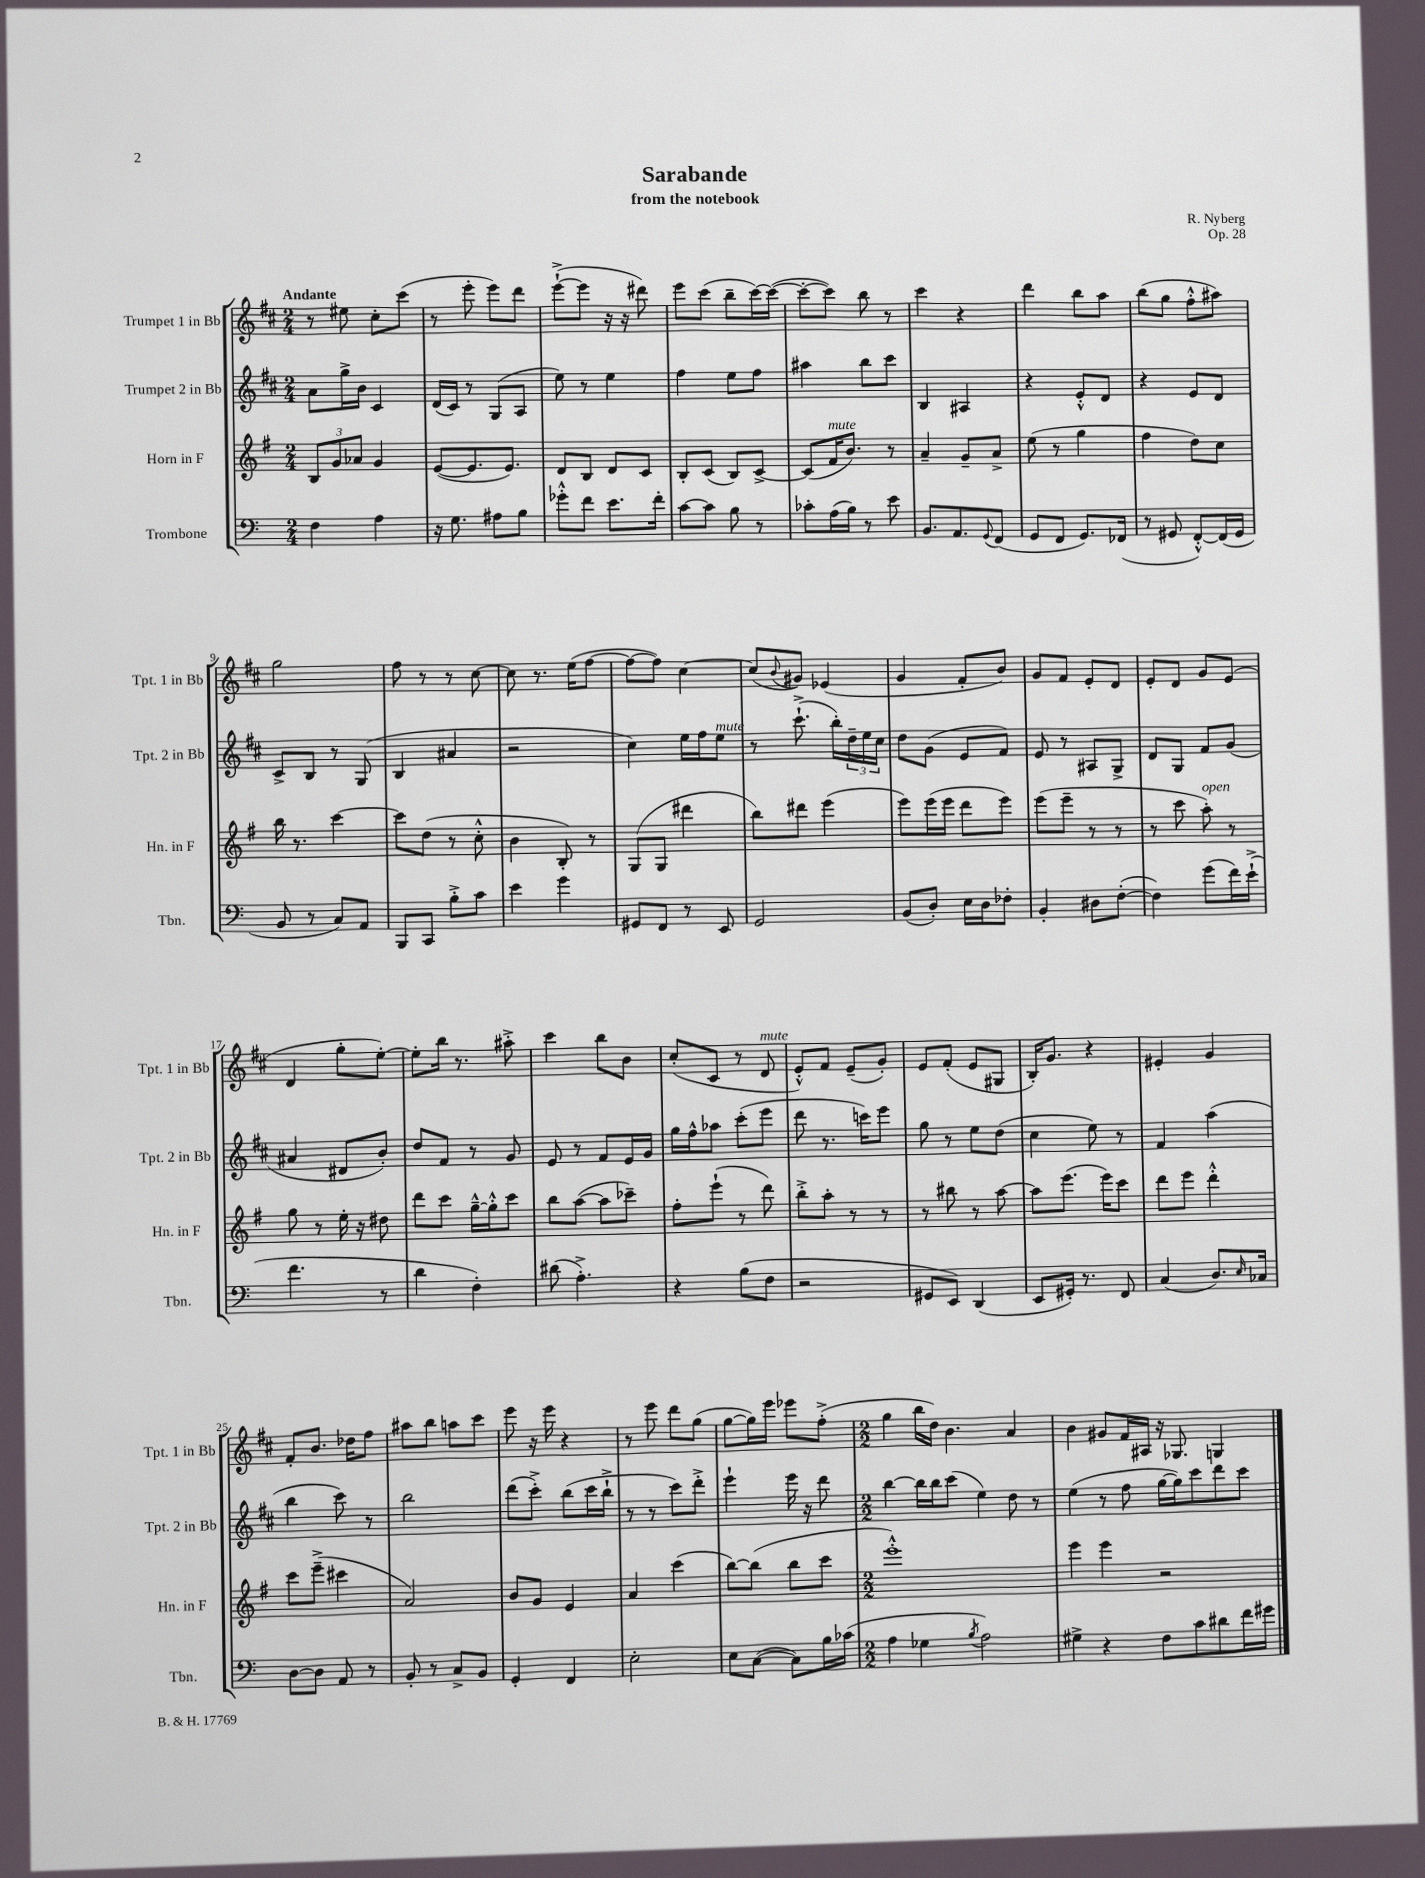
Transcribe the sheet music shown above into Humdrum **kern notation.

**kern	**kern	**kern	**kern
*part4	*part3	*part2	*part1
*staff4	*staff3	*staff2	*staff1
*I"Trombone	*I"Horn in F	*I"Trumpet 2 in Bb	*I"Trumpet 1 in Bb
*I'Tbn.	*I'Hn. in F	*I'Tpt. 2 in Bb	*I'Tpt. 1 in Bb
*clefF4	*clefG2	*clefG2	*clefG2
*k[]	*k[f#]	*k[f#c#]	*k[f#c#]
*M2/4	*M2/4	*M2/4	*M2/4
=1	=1	=1	=1
!	!	!	!LO:TX:a:B:t=Andante
4F\	12B/L	8a\L	8r
.	12g/	.	.
.	.	16gg^\L	8ee#X\
.	12a-X/J	.	.
.	.	16b\JJ	.
4A\	4g/	4c#/	8cc#'\L
.	.	.	(8ccc#\J
=2	=2	=2	=2
16r	([8e/L	(16d/LL	8r
8.G\	.	16c#/JJ)	.
.	8.e/]	8r	8eee'\
8A#X\L	.	(8G/L	8eee\L)
.	8.e/J)	.	.
8B\J	.	8A/J	8ddd\J
=3	=3	=3	=3
8g-X'^^\L	8d/L	8ee\)	([8eee`^\L
8f\J	8B/J	8r	8eee\J]
8.e\L	8d/L	4ee\	16r
.	.	.	16r
.	8c/J	.	8ddd#X\)
16f'\Jk	.	.	.
=4	=4	=4	=4
[8c\L	8B'/L	4ff#\	8eee\L
8c\J]	(8c/J	.	(8ccc#\J
8B\	8B/L)	8ee\L	8bb~\L
8r	[8c^/J	8ff#\J	[16ccc#\L)
.	.	.	(16ccc#\JJ_
=5	=5	=5	=5
8c-X'\L	(8c/L]	4aa#X\	8ccc#'\L_
!	!LO:TX:a:i:t=mute	!	!
(16A\L	16f#/K	.	8ccc#\J])
16B\JJ)	8.b/J)	.	.
8r	.	8bb\L	8bb\
8e\	8r	8ccc#\J	8r
=6	=6	=6	=6
8.BB/L	4a~/	4B/	4ccc#\
8.AA/	.	.	.
.	8g~/L	4A#X/	4r
8qqGG/	.	.	.
(8FF/J	8a^/J	.	.
=7	=7	=7	=7
8GG/L	(8ee\	4r	4ddd\
8FF/J	8r	.	.
8.GG/L)	4gg\	8e'^^/L	8bb\L
.	.	8d/J	8aa\J
(16FF-X/Jk	.	.	.
=8	=8	=8	=8
8r	4ff#\	4r	(8bb\L
8GG#X/	.	.	8gg\J
[8FF'^^/L)	8dd\L)	8e/L	8ff#'^^\L
(16FF/L]	8cc\J	8d/J	8aa#X\J)
16GG#/JJ	.	.	.
!!LO:LB:g=z
=9	=9	=9	=9
8BB/	16bb\	8c#^/L	2gg\
.	8.r	.	.
8r	.	8B/J	.
8C/L)	[4ccc\	8r	.
8AA/J	.	(8G/	.
=10	=10	=10	=10
8BBB/L	8ccc\L]	4B/	8ff#\
8CC/J	(8dd\J	.	8r
8B'^\L	8r	4a#X/	8r
8c\J	8cc'^^\	.	[8cc#\
=11	=11	=11	=11
4e\	4b\	2r	8cc#\]
.	.	.	8.r
4g\	8B'/)	.	.
.	.	.	(16ee\KL
.	8r	.	[8ff#\J
=12	=12	=12	=12
8GG#X/L	(8G/L	4cc#\)	8ff#\L_
8FF/J	8G/J	.	8ff#\J])
8r	4ddd#X\	16ee\LL	[4cc#\
.	.	16ff#\J	.
!	!	!LO:TX:a:i:t=mute	!
8EE/	.	8ee\J	.
=13	=13	=13	=13
2GG/	8bb\L)	8r	(8cc#/L]
.	.	.	8qqb/
.	8ddd#X\J	(8.ccc#`^\	8g#X/J)
.	(4eee\	.	(4e-X/
.	.	16bb'\LL)	.
.	.	24dd~\	.
.	.	24ee\	.
.	.	24cc#\JJ	.
=14	=14	=14	=14
(8BB/L	8eee\L)	8dd\L	4g/
8D'/J)	(16eee\L	(8g\J	.
.	16eee\JJ	.	.
16E\LL	8ddd\L	8e/L	8f#'/L
16D\J	.	.	.
8F-X'\J	8eee\J)	8f#/J)	8b/J)
=15	=15	=15	=15
4BB'/	(8eee\L	8e/	8g/L
.	8eee~\J	8r	8f#/J
8D#X\L	8r	8A#X/L	8e'/L
([8F'\J	8r	8G^/J	8d/J
=16	=16	=16	=16
4F\])	8r	8d/L	8e'/L
.	8ccc\	8G/J	8d/J
!	!LO:TX:a:i:t=open	!	!
(8g\L	8aa'\)	8f#/L	8g/L
16f\L)	8r	(8g/J	(8e/J
(16e`^\JJ	.	.	.
!!LO:LB:g=z
=17	=17	=17	=17
4.f\	8gg\	4a#X/	4d/
.	8r	.	.
.	16ee'\	8d#X/L	8gg'\L
.	16r	.	.
8r	8dd#X\	8b'/J)	[8ee'\J)
=18	=18	=18	=18
4d\	8ddd\L	8dd/L	8ee'\L]
.	8ccc\J	8f#/J	16bb\Jk
.	.	.	8.r
4F'\)	[16gg~^^\LL	8r	.
.	16gg'^^\J]	.	.
.	8ccc\J	8g/	8aa#X'^\
=19	=19	=19	=19
(8d#X\	8bb\L	8e/	4ccc#\
4.A'^\)	([8aa\J	8r	.
.	8aa\L]	8f#/L	8bb\L
.	8ccc-X~\J)	16e/L	8b\J
.	.	16g/JJ	.
=20	=20	=20	=20
4r	8ff#'\L	16gg\LL	(8cc#'/L
.	.	16ff#^^\J	.
.	(8eee`\J	8aa-X\J	8c#/J
(8B\L	8r	(8ccc#'\L	8r
!	!	!	!LO:TX:a:i:t=mute
8F\J	8ddd\)	8eee\J	8d/
=21	=21	=21	=21
2r	8bb'^\L	8ddd\	8e'^^/L)
.	8aa'\J	8.r	8f#/J
.	8r	.	(8e~/L
.	.	16cccn\KL)	.
.	8r	8eee\J	8g'/J)
=22	=22	=22	=22
8GG#X/L	8r	8gg\	8e/L
8EE/J)	8bb#X\	8r	(8f#'/J
(4DD/	8r	8ee\L	8e/L
.	[8aa\	(8dd\J	8G#X/J
=23	=23	=23	=23
8EE/L	8aa\L]	4cc#\	16B'/KL)
.	.	.	8.g/J
16GG#X'/Jk)	(8.eee\J	.	.
8.r	.	.	.
.	.	8ee\)	4r
.	16eee\KL)	.	.
8FF/	8ccc\J	8r	.
=24	=24	=24	=24
(4C/	8ddd\L	4f#/	4e#X'/
.	8eee\J	.	.
8.D/L)	4ddd'^^\	(4aa\	4g/
16qqE/	.	.	.
16C-X/Jk	.	.	.
!!LO:LB:g=z
=25	=25	=25	=25
[8D\L	8ccc\L	4bb\	8f#'/L
8D\J]	(8eee~^\J	.	8.b/J
8AA/	4ccc#X\	8ccc#\)	.
.	.	.	16dd-X\KL
8r	.	8r	8ff#\J
=26	=26	=26	=26
8BB'/	2a/)	2bb\	8aa#X\L
8r	.	.	8bb\J
8C^/L	.	.	8aan\L
8BB/J	.	.	8ccc#\J
=27	=27	=27	=27
4GG'/	8b/L	(8ddd\L	8eee\
.	8g/J	8ccc#'^\J)	16r
.	.	.	16eee\
4FF/	4e/	(8bb\L	4r
.	.	16ccc#\L	.
.	.	16bb`^\JJ	.
=28	=28	=28	=28
2E'\	4a/	8r	8r
.	.	8r	8eee\
.	(4ccc\	8ccc#\L)	8ddd\L
.	.	8ddd'^\J	(8gg\J
=29	=29	=29	=29
8E\L	[8bb\L)	4eee`\	[8gg\L
([8C\J	(8bb\J]	.	16gg\L])
.	.	.	16eee\JJ
8C\L])	8bb\L	16eee\	8eee-X\L
.	.	16r	.
16B\L	8ccc\J	8ddd\	(8ff#'^\J
(16c-X\JJ	.	.	.
=30	=30	=30	=30
*M2/2	*M2/2	*M2/2	*M2/2
4A\	1eee'^^)	[4bb\	4gg\
4G-X\	.	16bb\LL]	16bb\LL
.	.	16bb\J	16dd\JJ)
.	.	(8ccc#\J	4.b\
8qB/	.	.	.
2A\)	.	4ee\)	.
.	.	8dd\	4a/
.	.	8r	.
=31	=31	=31	=31
4G#X^\	4eee\	(4ee\	4b\
4r	4eee\	8r	8g#X/L
.	.	8ff#\	16f#/L
.	.	.	16A#X/JJ
8F\L	2r	[16gg\LL	16r
.	.	16gg\J])	8.G-X/
8c\	.	8ccc#\	.
8d#X\	.	8ddd\	4Gn/
16f\L	.	8ccc#\J	.
16g#X\JJ	.	.	.
==	==	==	==
*-	*-	*-	*-
